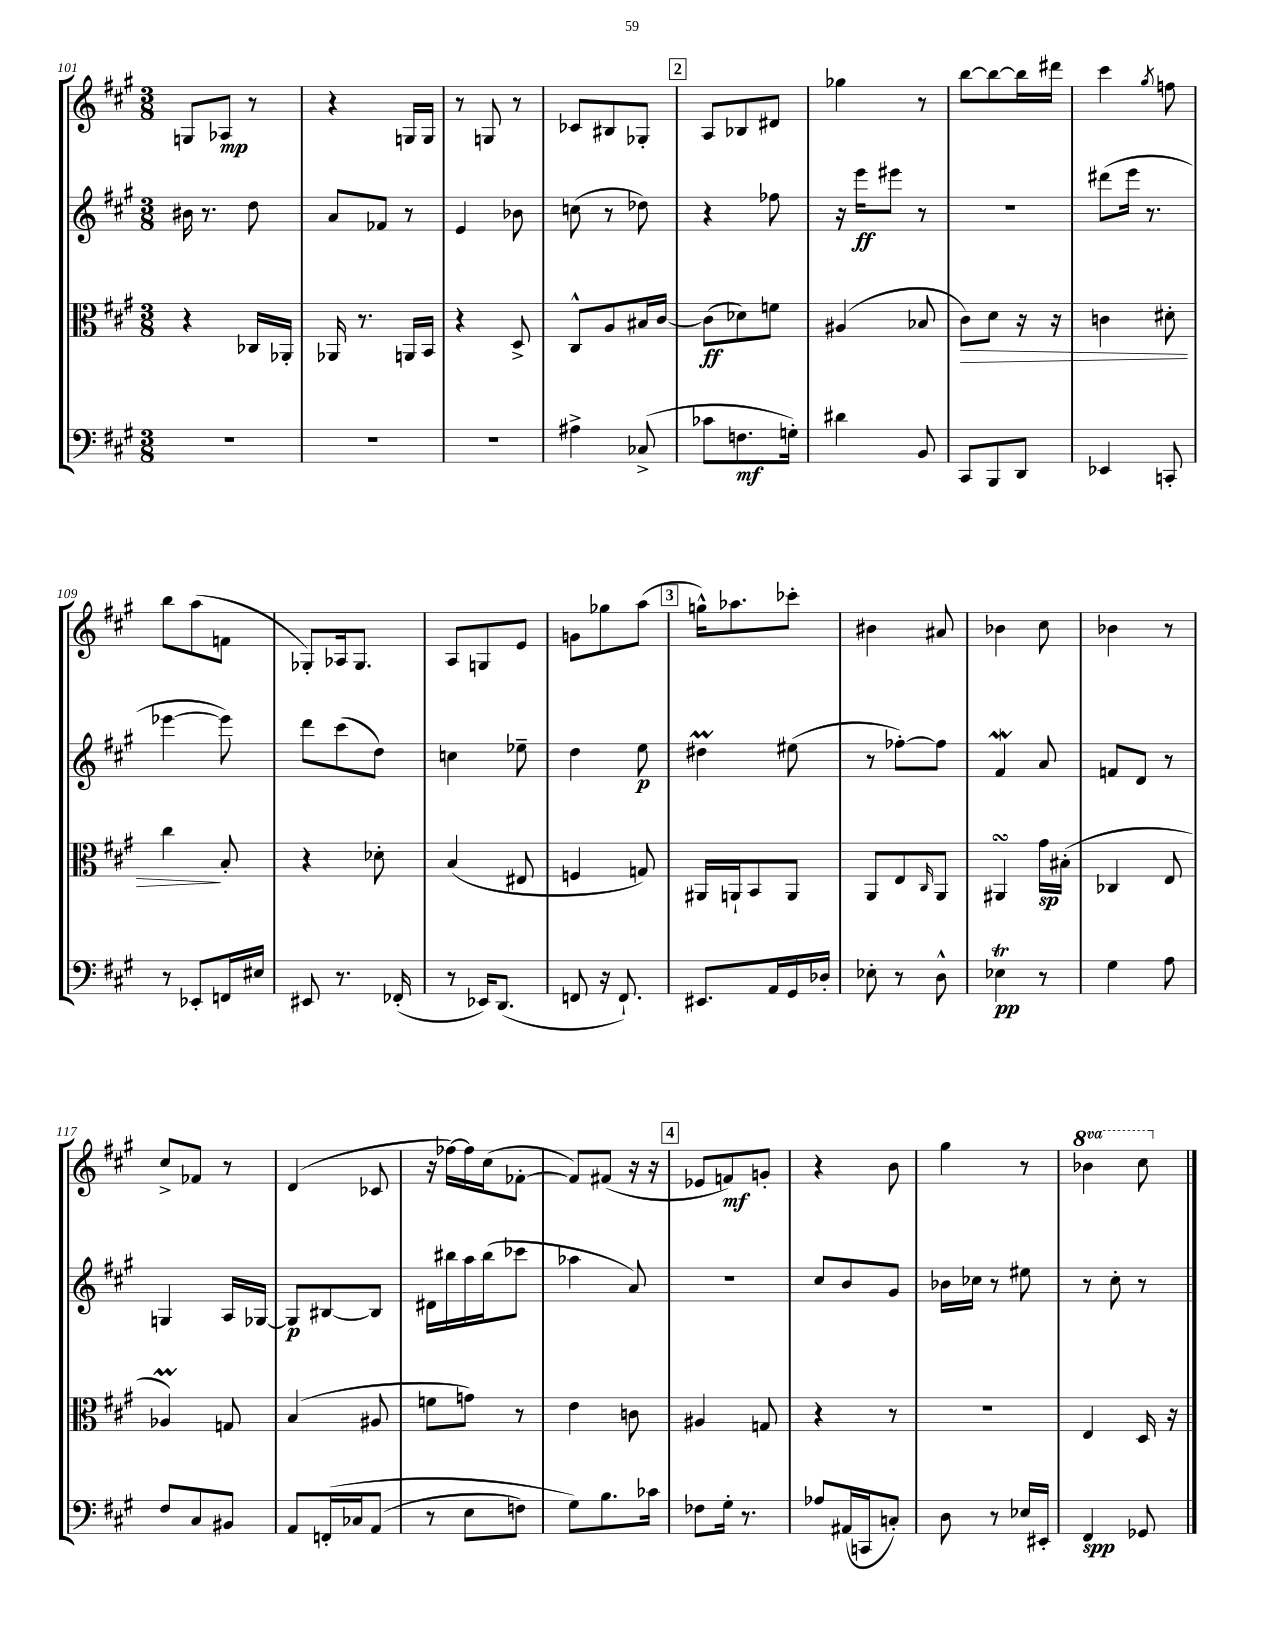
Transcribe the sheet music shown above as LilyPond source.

<<
\new StaffGroup <<
\new Staff = "s0" {
    \clef treble \key a \major \numericTimeSignature \time 3/8 \set Staff.ottavationMarkups = #ottavation-simple-ordinals
    g8 aes8\mp r8 |
    r4 g16 g16 |
    r8 g8 r8 |
    ces'8 bis8 ges8-. |
    \mark \markup { \box "2" } a8 bes8 dis'8 |
    ges''4 r8 |
    b''8~ b''8~ b''16 dis'''16 |
    cis'''4 \acciaccatura { gis''8 } f''8 |
    b''8 a''8( f'8 |
    ges8-.) aes16 ges8. |
    a8 g8 e'8 |
    g'8 ges''8 a''8( |
    \mark \markup { \box "3" } g''16-^) aes''8. ces'''8-. |
    bis'4 ais'8 |
    bes'4 cis''8 |
    bes'4 r8 |
    cis''8-> fes'8 r8 |
    d'4( ces'8 |
    r16 fes''16~) fes''16 cis''16( fes'8~-. |
    fes'8) fis'8( r16 r16 |
    \mark \markup { \box "4" } ees'8 f'8\mf) g'8-. |
    r4 b'8 |
    gis''4 r8 |
    \ottava #1 bes''4 cis'''8 \ottava #0 \bar "|." |
}
\new Staff = "s1" {
    \clef treble \key a \major \numericTimeSignature \time 3/8
    bis'16 r8. d''8 |
    a'8 fes'8 r8 |
    e'4 bes'8 |
    c''8( r8 des''8) |
    \mark \markup { \box "2" } r4 fes''8 |
    r16 e'''16\ff eis'''8 r8 |
    R4. |
    dis'''8( e'''16 r8. |
    ees'''4~ ees'''8) |
    d'''8 cis'''8( d''8) |
    c''4 ees''8-- |
    d''4 e''8\p |
    \mark \markup { \box "3" } dis''4\prall eis''8( |
    r8 fes''8~-.) fes''8 |
    fis'4\mordent a'8 |
    f'8 d'8 r8 |
    g4 a16 ges16~ |
    ges8\p bis8~ bis8 |
    dis'16 bis''16 a''16 bis''16( ces'''8 |
    aes''4 a'8) |
    \mark \markup { \box "4" } R4. |
    cis''8 b'8 gis'8 |
    bes'16 ces''16 r8 eis''8 |
    r8 cis''8-. r8 \bar "|." |
}
\new Staff = "s2" {
    \clef alto \key a \major \numericTimeSignature \time 3/8
    r4 ces16 aes,16-. |
    aes,16 r8. a,16 b,16 |
    r4 d8-> |
    cis8-^ a8 bis16 cis'16~ |
    \mark \markup { \box "2" } cis'8\ff( des'8) f'8 |
    ais4( bes8 |
    cis'8\>) d'8 r16 r16 |
    c'4 dis'8-. |
    cis''4\! b8-. |
    r4 des'8-. |
    b4( eis8 |
    f4 g8) |
    \mark \markup { \box "3" } ais,16 a,16-! b,8 a,8 |
    a,8 e8 \grace { cis16 } a,8 |
    ais,4\turn gis'16\sp bis16-.( |
    ces4 e8 |
    aes4\prall) g8 |
    b4( ais8 |
    f'8 g'8) r8 |
    e'4 c'8 |
    \mark \markup { \box "4" } ais4 g8 |
    r4 r8 |
    R4. |
    e4 d16 r16 \bar "|." |
}
\new Staff = "s3" {
    \clef bass \key a \major \numericTimeSignature \time 3/8
    R4. |
    R4. |
    R4. |
    ais4-> ces8->( |
    \mark \markup { \box "2" } ces'8 f8.\mf g16-.) |
    dis'4 b,8 |
    cis,8 b,,8 d,8 |
    ees,4 c,8-. |
    r8 ees,8-. f,16 eis16 |
    eis,8 r8. fes,16-.( |
    r8 ees,16) d,8.( |
    f,8 r16 f,8.-!) |
    \mark \markup { \box "3" } eis,8. a,16 gis,16 des16-. |
    ees8-. r8 d8-^ |
    ees4\trill\pp r8 |
    gis4 a8 |
    fis8 cis8 bis,8 |
    a,8 f,16-.\( ces16 a,8( |
    r8 e8 f8) |
    gis8\) b8. ces'16 |
    \mark \markup { \box "4" } fes8 gis16-. r8. |
    aes8 ais,16( c,16 c8-.) |
    d8 r8 ees16 eis,16-. |
    fis,4\spp ges,8 \bar "|." |
}
>>
>>
\layout { \context { \Score currentBarNumber = #101 } }
